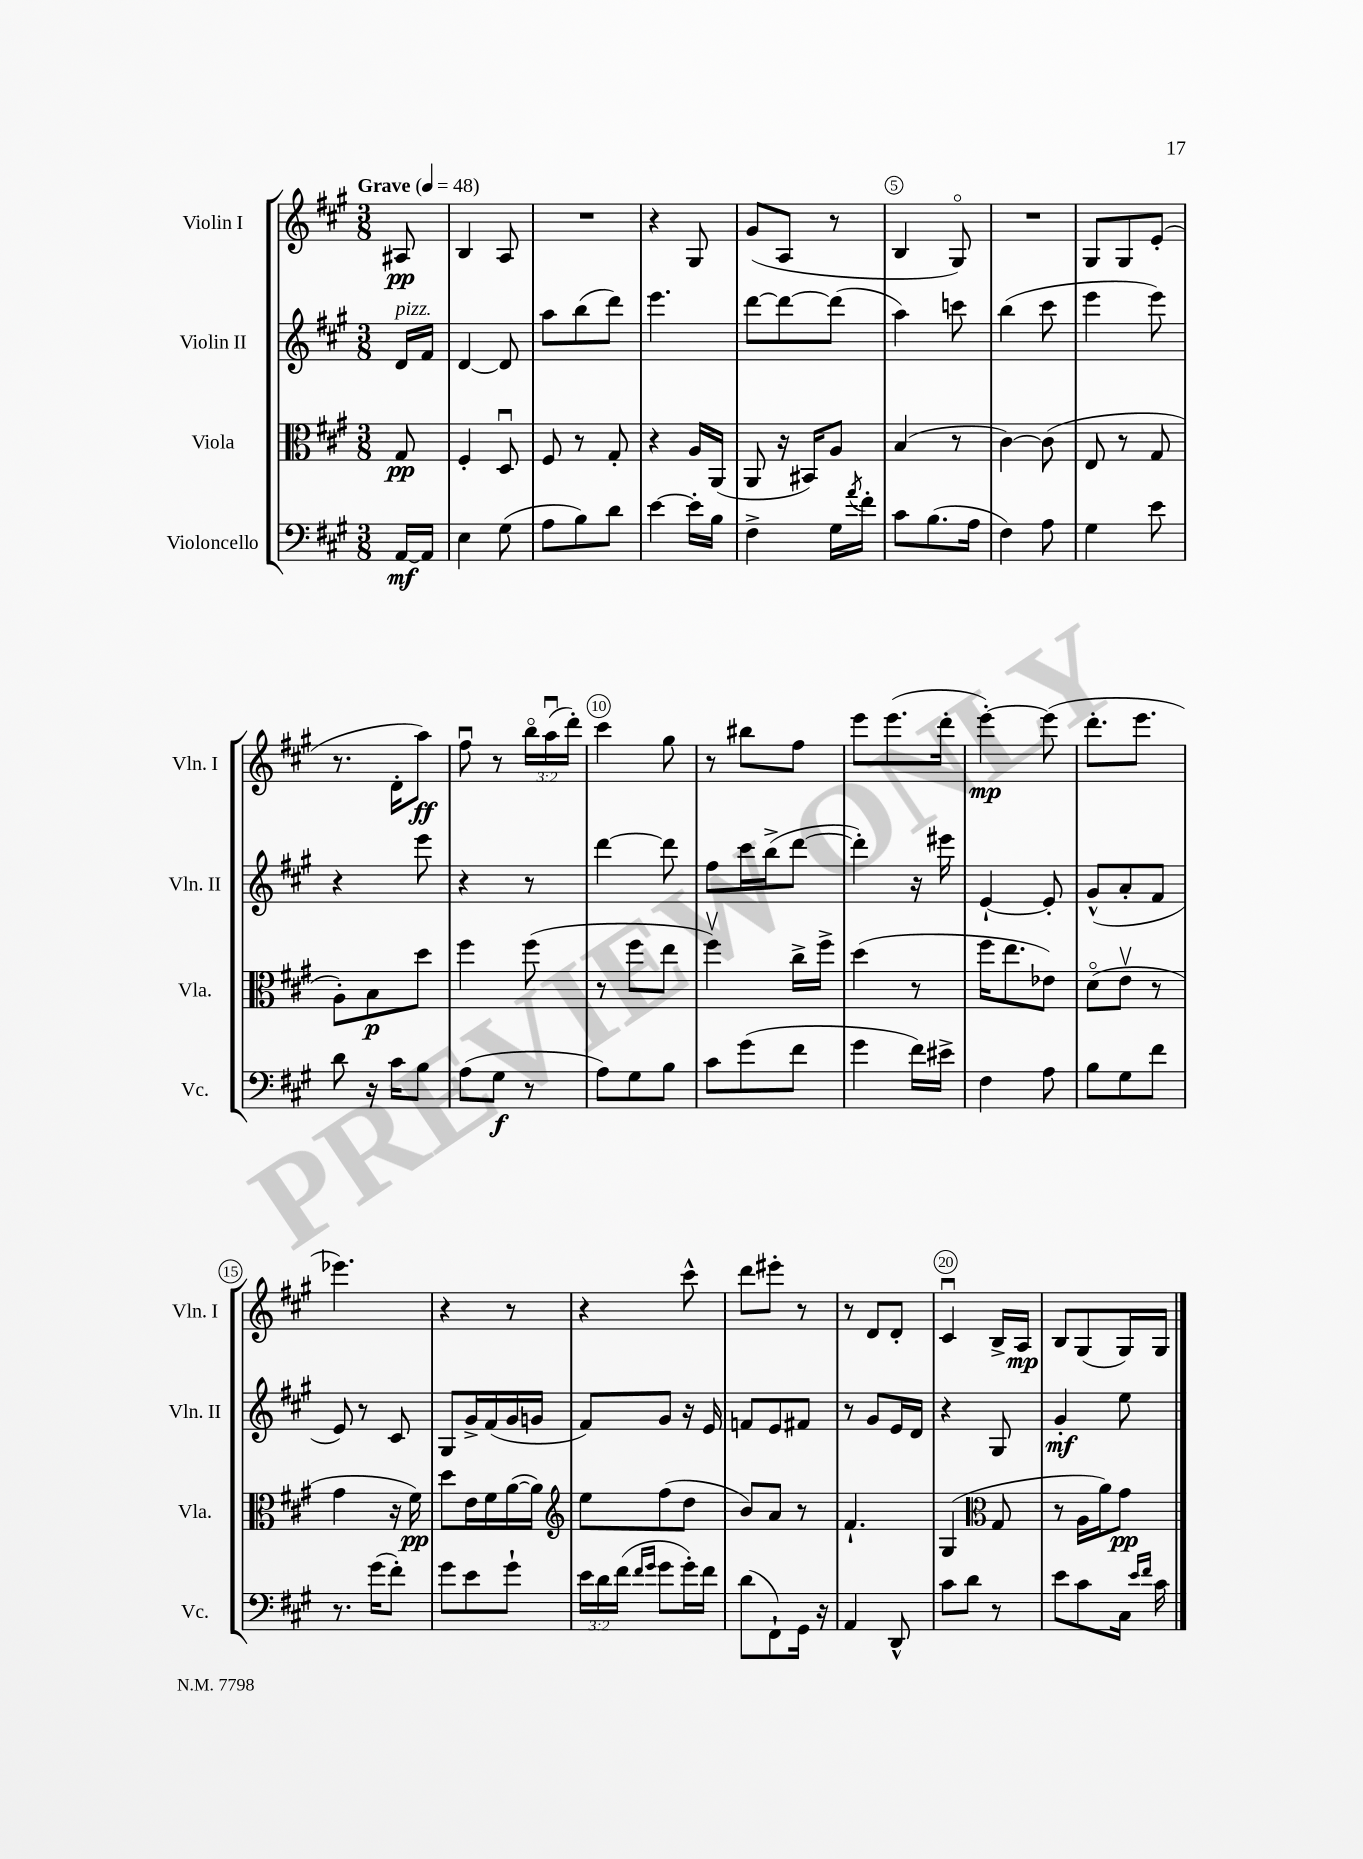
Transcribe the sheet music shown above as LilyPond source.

<<
\new StaffGroup <<
\new Staff = "s0" \with { instrumentName = "Violin I" shortInstrumentName = "Vln. I" } {
    \clef treble \key a \major \numericTimeSignature \time 3/8 \override Staff.TupletNumber.text = #tuplet-number::calc-fraction-text \partial 8 \tempo "Grave" 4 = 48
    ais8\pp |
    b4 a8 |
    R4. |
    r4 gis8 |
    gis'8( a8 r8 |
    b4 gis8\flageolet) |
    R4. |
    gis8 gis8 e'8-.( |
    r8. d'16-. a''8\ff) |
    fis''8\downbow r8 \tuplet 3/2 { b''16\flageolet a''16\downbow( d'''16-.) } |
    cis'''4 gis''8 |
    r8 bis''8 fis''8 |
    e'''8 e'''8.( d'''16-. |
    e'''4~-.\mp) e'''8( |
    d'''8.-. e'''8. |
    ees'''4.) |
    r4 r8 |
    r4 cis'''8-^ |
    d'''8 eis'''8-. r8 |
    r8 d'8 d'8-. |
    cis'4\downbow b16-> a16\mp |
    b8 gis8( gis16) gis16 \bar "|." |
}
\new Staff = "s1" \with { instrumentName = "Violin II" shortInstrumentName = "Vln. II" } {
    \clef treble \key a \major \numericTimeSignature \time 3/8 \partial 8
    d'16^\markup { \italic "pizz." } fis'16 |
    d'4~ d'8 |
    a''8 b''8( d'''8) |
    e'''4. |
    d'''8~ d'''8~ d'''8( |
    a''4) c'''8 |
    b''4( cis'''8 |
    e'''4 e'''8) |
    r4 e'''8 |
    r4 r8 |
    d'''4~ d'''8 |
    fis''8 cis'''16 b''16->( d'''8~ |
    d'''4-.) r16 eis'''16 |
    e'4~-! e'8-. |
    gis'8-^( a'8-. fis'8 |
    e'8) r8 cis'8 |
    gis8 gis'16-> fis'16( gis'16 g'16 |
    fis'8) gis'8 r16 e'16 |
    f'8 e'8 fis'8 |
    r8 gis'8 e'16 d'16 |
    r4 gis8 |
    gis'4-.\mf e''8 \bar "|." |
}
\new Staff = "s2" \with { instrumentName = "Viola" shortInstrumentName = "Vla." } {
    \clef alto \key a \major \numericTimeSignature \time 3/8 \partial 8
    gis8\pp |
    fis4-. d8\downbow |
    fis8 r8 gis8-. |
    r4 a16 a,16( |
    a,8 r16 bis,16) a8 |
    b4( r8 |
    cis'4~) cis'8( |
    e8 r8 gis8 |
    a8-.) b8\p d''8 |
    fis''4 fis''8( |
    r8 fis''8 e''8 |
    fis''4\upbow) cis''16-> fis''16-> |
    d''4( r8 |
    fis''16 e''8. ees'8) |
    d'8\flageolet( e'8\upbow r8 |
    gis'4 r16 fis'16\pp) |
    d''8 e'16 fis'16 a'16~( a'16) |
    \clef treble e''8 fis''8( d''8 |
    b'8) a'8 r8 |
    fis'4.-! |
    gis4( \clef alto gis8 |
    r8 a16 a'16) gis'8\pp \bar "|." |
}
\new Staff = "s3" \with { instrumentName = "Violoncello" shortInstrumentName = "Vc." } {
    \clef bass \key a \major \numericTimeSignature \time 3/8 \override Staff.TupletNumber.text = #tuplet-number::calc-fraction-text \partial 8
    a,16~\mf a,16 |
    e4 gis8( |
    a8 b8) d'8 |
    e'4~ e'16-. b16 |
    fis4-> gis16 \acciaccatura { a'8 } fis'16-. |
    cis'8 b8.( a16 |
    fis4) a8 |
    gis4 e'8 |
    d'8 r16 cis'16 b8 |
    a8( gis8\f r8 |
    a8) gis8 b8 |
    cis'8 gis'8( fis'8 |
    gis'4 fis'16) eis'16-> |
    fis4 a8 |
    b8 gis8 fis'8 |
    r8. gis'16( fis'8-.) |
    gis'8 e'8 gis'8-! |
    \tuplet 3/2 { e'16 d'16 fis'16( } \grace { fis'16 gis'16 } gis'8 gis'16-.) fis'16 |
    d'8( fis,8-!) gis,16 r16 |
    a,4 d,8-^ |
    cis'8 d'8 r8 |
    e'8 cis'8 cis16 \grace { e'16 fis'16 } cis'16 \bar "|." |
}
>>
>>
\layout { \context { \Score \override BarNumber.break-visibility = ##(#f #t #t) barNumberVisibility = #(every-nth-bar-number-visible 5) \override BarNumber.stencil = #(make-stencil-circler 0.1 0.3 ly:text-interface::print) } }
